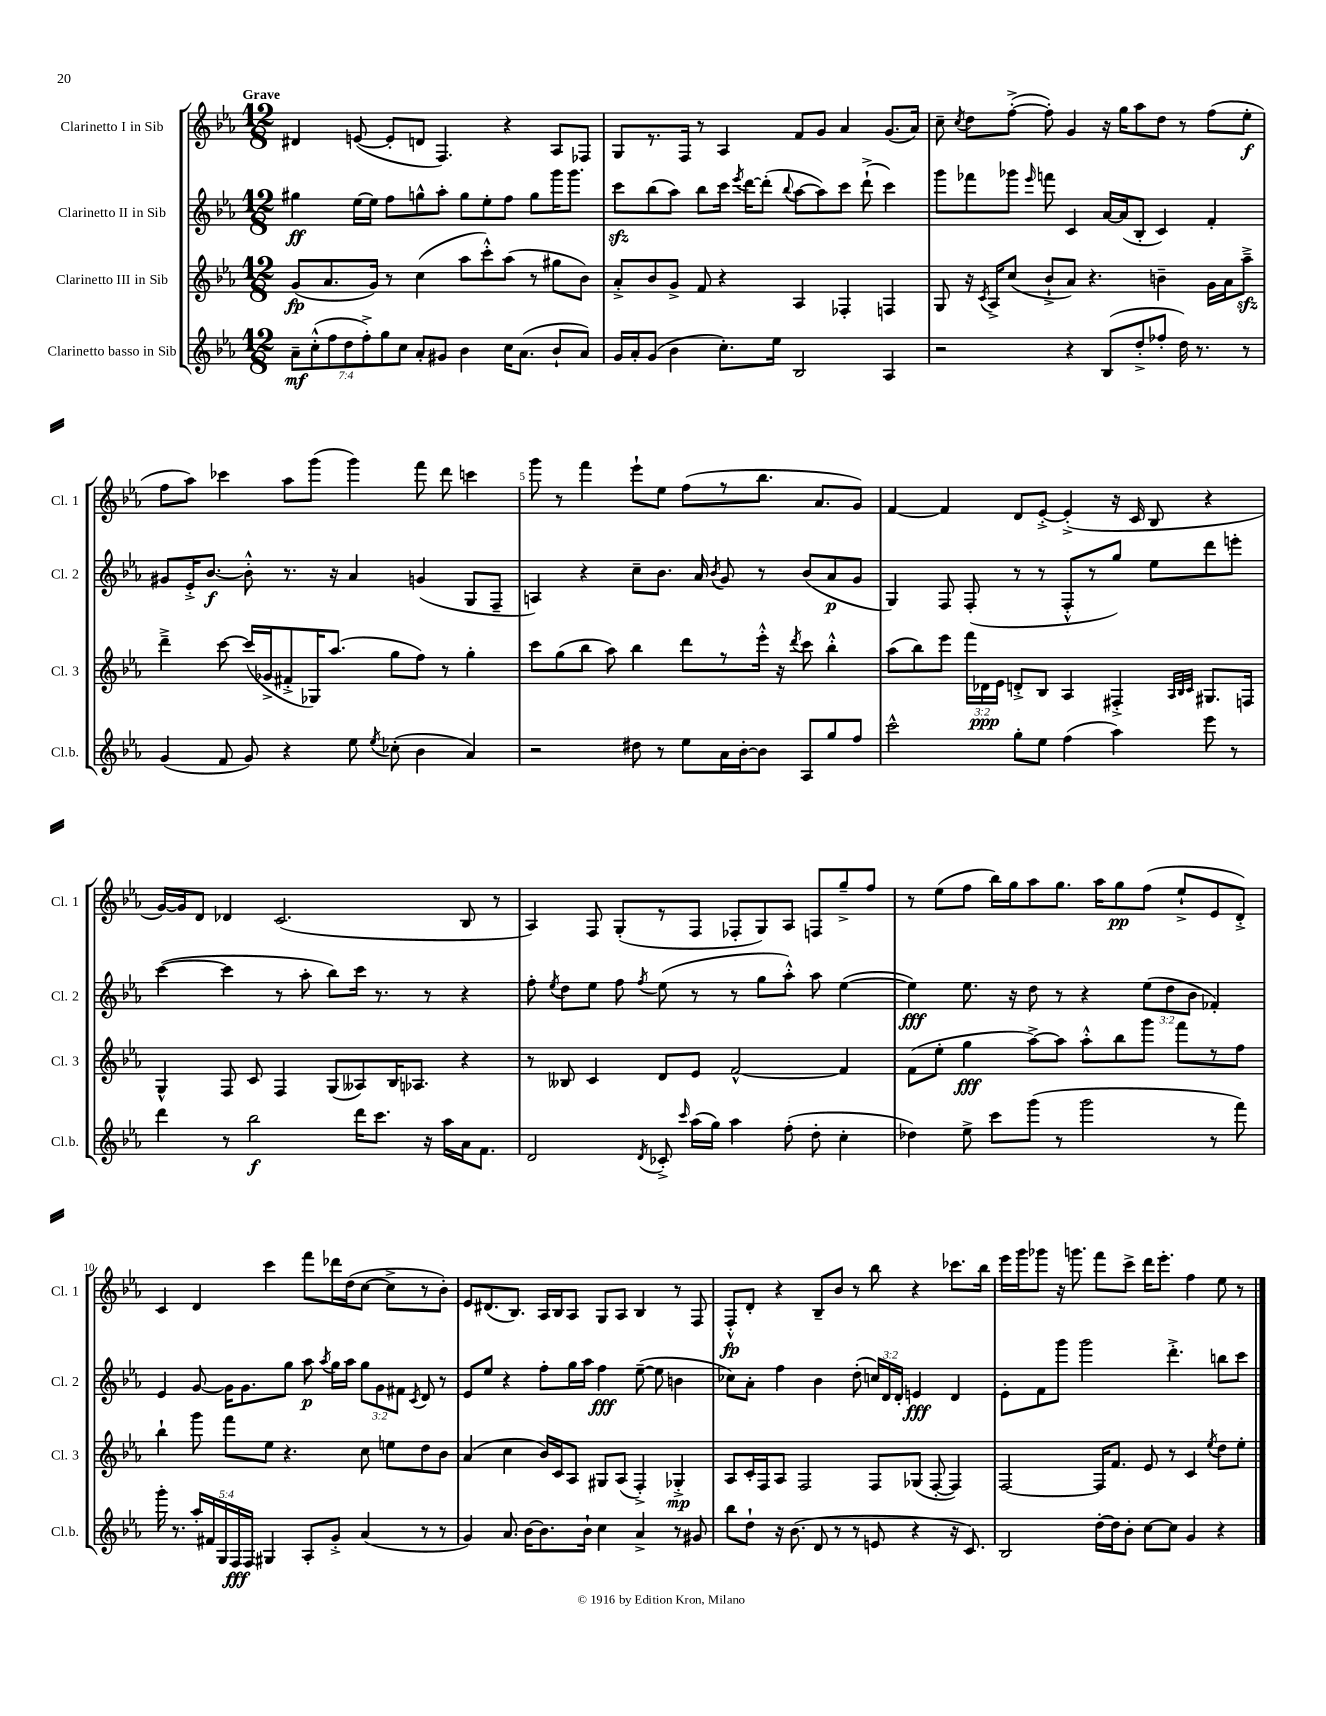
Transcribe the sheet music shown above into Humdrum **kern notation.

**kern	**kern	**kern	**kern
*staff4	*staff3	*staff2	*staff1
*clefG2	*clefG2	*clefG2	*clefG2
*k[b-e-a-]	*k[b-e-a-]	*k[b-e-a-]	*k[b-e-a-]
*M12/8	*M12/8	*M12/8	*M12/8
14a-~\L	(8g/L	4gg#\	4d#/
(14cc'^^\	.	.	.
.	8.a-/	.	.
14ff\	.	.	.
14dd\	.	.	.
.	.	[16ee-\LL	([8e/
14ff'^\)	.	.	.
.	16g/Jk)	16ee-\]JJ	.
14gg\	.	.	.
.	8r	8ff\L	8e'/]L
14cc\J	.	.	.
8a-'/L	(4cc\	8gg^^\	8d/J
8g#/J	.	8aa-'\J	4.F/)
4b-\	8aa-\L	8gg\L	.
.	8ccc'^^\)	8ee-'\	.
16cc\LK	(8aa-\J	8ff\J	4r
(8.a-\J	.	.	.
.	8r	8gg\L	.
8b-`/L	8gg#\L	16ggg\K	8A-/L
.	.	8.ggg\J	.
8a-/J)	8b-\J)	.	8F-/J
=	=	=	=
16g/LL	8a-'^/L	8ccc\L	8G/L
16a-'/J	.	.	.
(8g/J	8b-/	(8bb-\	8.r
4b-\	8g^/J	8aa-\J)	.
.	.	.	16F/Jk
.	8f/	8bb-\L	8r
8.cc'\L)	4r	16ccc\Jk	4A-/
.	.	8qeee-/	.
.	.	[16ddd\LK	.
.	.	(8ddd'\]J	.
16ee-\Jk	.	.	.
.	.	8qqbb-/	.
2B-/	4A-/	[8aa-\L	8f/L
.	.	8aa-\])	8g/J
.	4F-'/	8ccc\J	4a-/
.	.	(8ddd`^\	.
4A-/	4F/	4ccc\)	(8.g/L
.	.	.	16a-/Jk)
=	=	=	=
2r	8G/	8ggg\L	8cc~\
.	.	.	8qcc/
.	16r	8fff-\	8dd\L
.	8qc/	.	.
.	16A-^/LK	.	.
.	(8cc/J	8ggg-\J	([8ff'^\J
.	.	16qqeee-/	.
.	8b-`^/L	8fff\	8ff'\])
4r	8a-/J)	4c/	4g/
.	4.r	.	.
(8B-/L	.	[16a-/LL	16r
.	.	(16a-/]J	16gg\LK
8dd'^/	.	8B-'/J	8aa-\
8ff-'/J	4b~\	4c/)	8dd\J
16dd\)	.	.	8r
8.r	.	.	.
.	16g\LL	4f'/	(8ff\L
.	16a-\J	.	.
8r	8aa-~^\J	.	8ee-'\J
=	=	=	=
(4g/	4ddd~^\	8g#/L	8ff\L
.	.	16e-'^/K	8aa-\J)
.	.	[8.b-/J	.
8f/	[8ccc\	.	4ccc-\
8g/)	(16ccc/]LL	8b-'^^\]	.
.	16g-^/J	.	.
4r	8f#'^/	8.r	8aa-\L
.	16G-/K)	.	(8ggg\J
.	(8.aa-/J	16r	.
8ee-\	.	4a-/	4ggg\)
8qee-/	.	.	.
(8cc-'\	8gg\L	.	.
4b-\	8ff\J)	(4g/	8fff\
.	8r	.	8ddd\
4a-/)	4gg'\	8G/L	4ccc\
.	.	8F~/J	.
=	=	=	=
2r	8ccc\L	4A/)	8ggg\
.	(8gg\	.	8r
.	8bb-\J	4r	4fff\
.	8aa-\)	.	.
8dd#\	4bb-\	8cc~\L	8eee-`\L
8r	.	8.b-\J	8ee-\J
8ee-\L	8ddd\L	.	(8ff\L
.	.	16a-/	.
.	.	8qb-/	.
16a-\L	8r	8g/	8r
[16b-'\J	.	.	.
8b-\]J	16eee-'^^\Jk	8r	8.bb-\J
.	16r	.	.
.	8qddd/	.	.
8A-/L	8ccc\	(8b-/L	.
.	.	.	8.a-/L
8gg/	4bb-'^^\	8a-/	.
8ff/J	.	8g/J	8g/J)
=	=	=	=
2ccc^^\	(8aa-\L	4G/)	[4f/
.	8bb-\)	.	.
.	8eee-\J	8F/	4f/]
.	24fff\LL	(8F'/	.
.	24d-\	.	.
.	24e-\JJ	.	.
8gg'\L	8d'^/L	8r	8d/L
8ee-\J	8B-/J	8r	[8e-'^/J
(4ff\	4A-/	8F'^^/L	(4e-'^/]
.	.	8r	.
4aa-\)	4F#'^/	8gg/J)	16r
.	.	.	16c/
.	.	8ee-\L	8B-/
.	32qqA-/LLL	.	.
.	32qqB-/	.	.
.	32qqc/JJJ	.	.
8eee-\	8.G#/L	8ddd\	4r
8r	.	8eee'\J	.
.	16F/Jk	.	.
=	=	=	=
4ddd\	4G^^/	([4ccc\	[16g/LL)
.	.	.	16g/]J
.	.	.	8d/J
8r	8F/	4ccc\]	4d-/
2bb-\	8c/	.	.
.	4F/	8r	(2.c/
.	.	8aa-'\	.
.	(8G/L	8bb-\L)	.
16ddd\LK	8A--/)	16ccc\Jk	.
8.ccc\J	.	8.r	.
.	16B-/K	.	.
.	8.A-/J	.	.
16r	.	8r	.
16aa-\LL	.	.	.
16a-\J	4r	4r	8B-/
8.f\J	.	.	.
.	.	.	8r
=	=	=	=
2d/	8r	8ff'\	4A-/)
.	.	8qee-/	.
.	8B--/	8dd\L	.
.	4c/	8ee-\J	8F/
.	.	8ff\	(8G'/L
8qd/	.	8qff/	.
8c-'^/	8d/L	(8ee-\	8r
16qqccc/	.	.	.
(16aa-\LL	8e-/J	8r	8F/J
16gg\JJ)	.	.	.
4aa-\	[2f^^/	8r	8F-'/L
.	.	8gg\L	8G/)
(8ff'\	.	8aa-'^^\J)	8A-/J
8dd'\	.	8aa-\	8F/L
4cc'\	4f/]	([4ee-\	8gg~^/
.	.	.	8ff/J
=	=	=	=
4dd-\)	(8f\L	4ee-\])	8r
.	8ee-'\J	.	(8ee-\L
8ee-^\	4gg\	8.ee-\	8ff\J
8ccc\L	.	.	16bb-\LL)
.	.	16r	16gg\J
(8ggg\J	[8aa-^\L)	8dd\	8aa-\
8r	8aa-\]J	8r	8.gg\J
2ggg\	8aa-'^^\L	4r	.
.	.	.	16aa-\LK
.	8bb-\	.	8gg\
.	8ggg\J	(12ee-\L	(8ff\J
.	.	12dd\	.
.	8fff\L	.	8ee-`^/L
.	.	12b-\J	.
8r	8r	4f-'/)	8e-/
8fff\)	8ff\J	.	8d'^/J)
=	=	=	=
16ggg'\	4bb-`\	4e-/	4c/
8.r	.	.	.
20aa-'/LL	8ggg\	[8g/	4d/
20f#/	.	.	.
20G/	.	.	.
.	8fff\L	16g\]LK	.
20F/	.	.	.
.	.	8.g\	.
20F/JJ	.	.	.
4G#/	8ee-\J	.	4ccc\
.	4.r	8gg\J	.
8A-'/L	.	8aa-\	8fff\L
.	.	8qaa-/	.
8g'^/J	.	16gg\LL	16ddd-\L
.	.	16aa-\JJ	(16dd\J
(4a-/	8cc\	12gg\L	[8cc\J
.	.	12g\	.
.	8ee\L	.	8cc^\]L
.	.	12f#\J	.
.	.	8qc/	.
8r	8dd\	8d/	8r
8r	8b-\J	8r	8b-'\J)
=	=	=	=
4g/)	(4a-/	8e-/L	8e-/L
.	.	8ee-/J	(8.d#/
8.a-/	4cc\	4r	.
.	.	.	8.B-/J)
[16b-\LK	.	.	.
8.b-\]	16b-/LL)	8ff'\L	16A-/LL
.	16c/J	.	16B-/J
.	8A-/J	16gg\L	8A-/J
16b-`\Jk	.	16aa-\JJ	.
4cc\	8G#/L	4ff\	8G/L
.	(8A-/J	.	8A-/J
4a-^/	4F'^/)	([8ee-~\	4B-/
.	.	8ee-\]	.
8r	4G-'^/	4b\	8r
8g#/	.	.	8F/
=	=	=	=
8bb-\L	8A-/L	8cc-\L)	8F'^^/L
8dd`\J	16c'/L	8a-'\J	8d'/J
.	16F/J	.	.
16r	8A-/J	4ff\	4r
(8.b-\	.	.	.
.	2F/	.	.
8d/	.	4b-\	8B-~/L
8r	.	.	8b-/J
8r	.	(8dd'\	8r
8e/	8F/L	24cc/LL)	8bb-\
.	.	24d/	.
.	.	24d'/JJ	.
4r	(8G-/J	4e/	4r
.	[8F'/	.	.
16r	4F/])	4d/	8.ccc-\L
8.c/)	.	.	.
.	.	.	16bb-\Jk
=	=	=	=
2B-/	[2F/	8e-'\L	16eee-\LL
.	.	.	16ggg\J
.	.	8f\	8ggg-\J
.	.	8ggg\J	16r
.	.	.	8.ggg\
.	.	2ggg\	.
[16dd'\LL	16F/]LK	.	8fff\L
16dd\]J	8.f/J	.	.
8b-'\J	.	.	8ccc^\J
[8cc\L	8e-/	.	16ddd\LK
.	.	.	8.eee-'\J
8cc\]J	8r	4.ddd'^\	.
4g/	4c/	.	4ff\
.	8qee-/	.	.
4r	8dd\L	8bb\L	8ee-\
.	8ee-'\J	8ccc\J	8r
==	==	==	==
*-	*-	*-	*-
